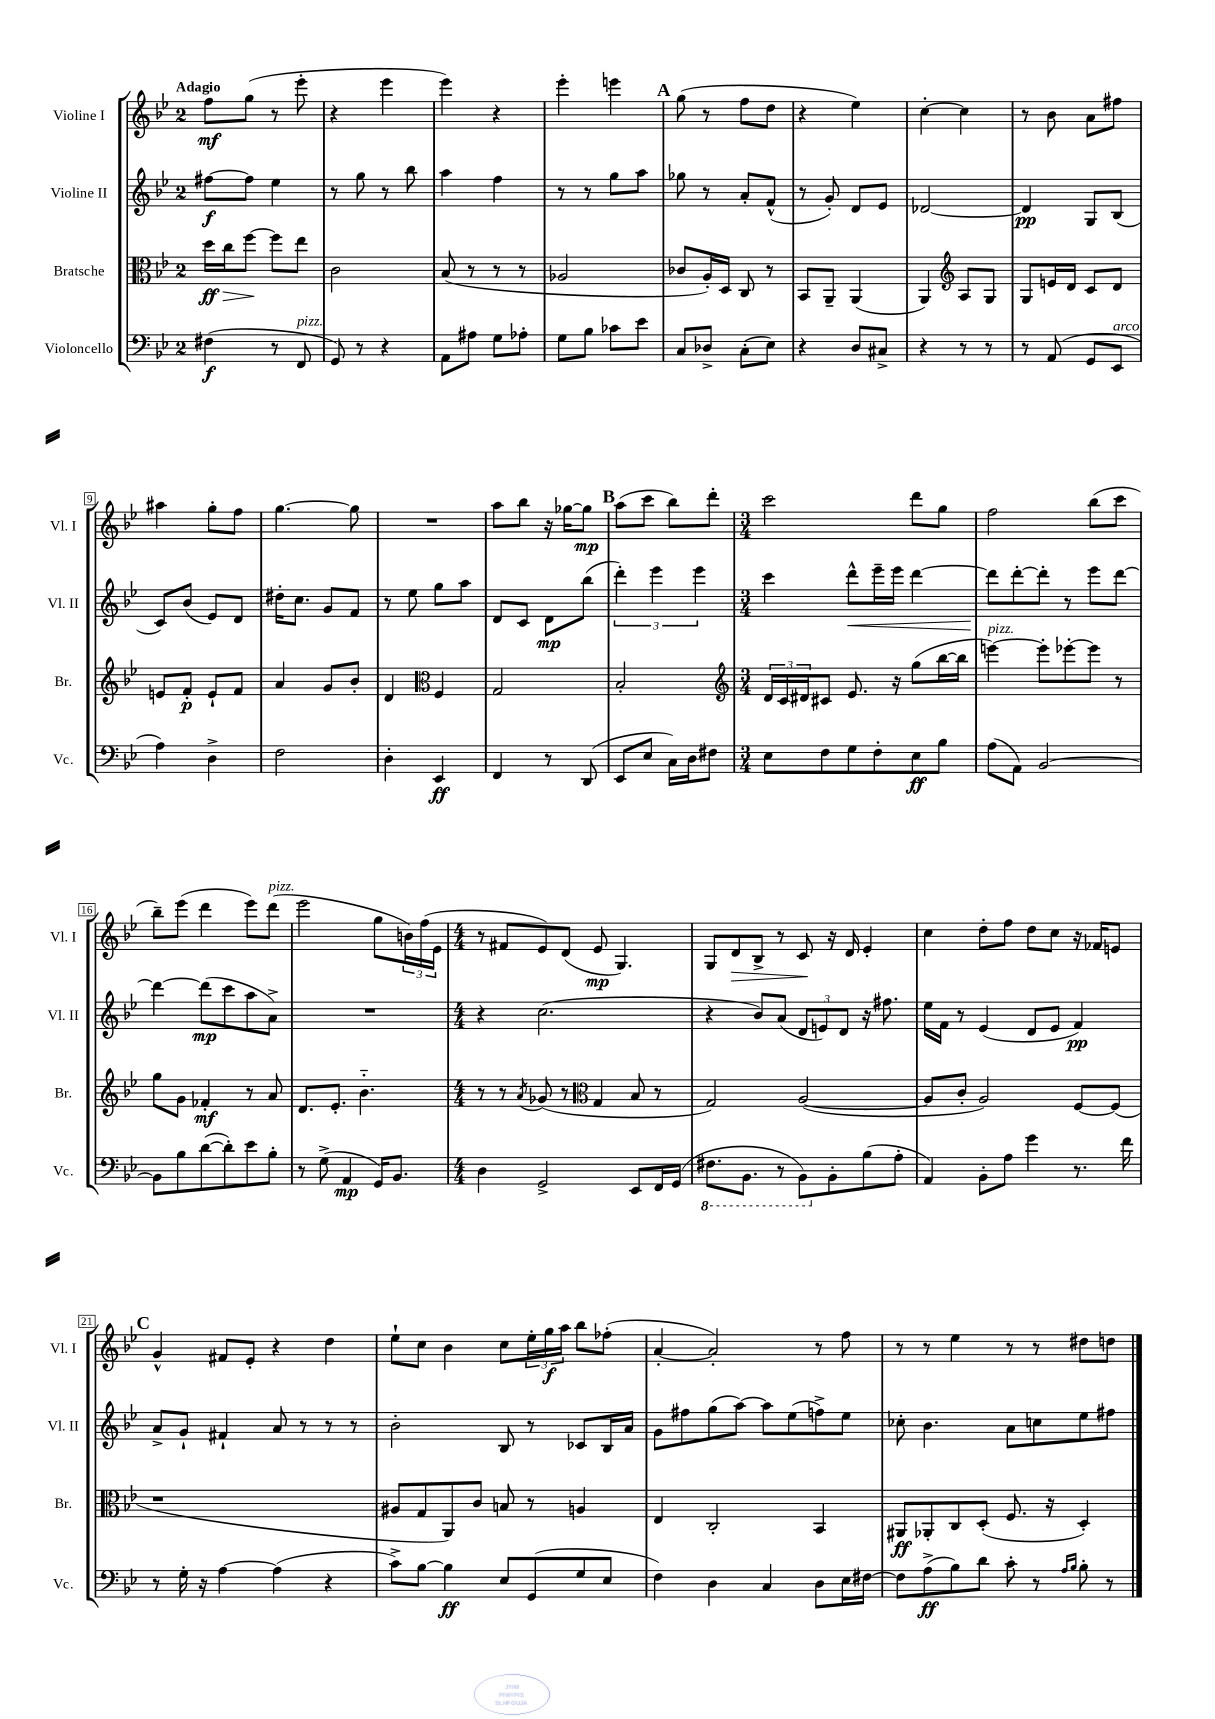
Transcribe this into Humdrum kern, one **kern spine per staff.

**kern	**kern	**kern	**kern
*staff4	*staff3	*staff2	*staff1
*clefF4	*clefC3	*clefG2	*clefG2
*k[b-e-]	*k[b-e-]	*k[b-e-]	*k[b-e-]
*M2/4	*M2/4	*M2/4	*M2/4
(4F#	16dd	[8ff#	8ff
.	16cc	.	.
.	[8ff	8ff#]	(8gg
8r	8ff]	4ee-	8r
8FF	8ee-	.	8eee-'
=	=	=	=
8GG)	2c	8r	4r
8r	.	8gg	.
4r	.	8r	4eee-
.	.	8bb-	.
=	=	=	=
8AA	(8B-	4aa	4eee-)
8A#	8r	.	.
8G	8r	4ff	4r
8A-'	8r	.	.
=	=	=	=
8G	2A-	8r	4eee-'
8B-	.	8r	.
8c-	.	8gg	4eee
8e-	.	8aa	.
=	=	=	=
8C	8c-	8gg-	(8gg
8D-^	16A')	8r	8r
.	16D	.	.
(8C'	8C	8a'	8ff
8E-)	8r	(8f^^	8dd
=	=	=	=
4r	8BB-	8r	4r
.	8AA~	8g')	.
8D	(4AA	8d	4ee-)
8C#^	.	8e-	.
=	=	=	=
4r	4AA)	[2d-	[4cc'
*	*clefG2	*	*
8r	8A	.	4cc]
8r	8G	.	.
=	=	=	=
8r	8G	4d-]	8r
(8AA	16e	.	8b-
.	16d	.	.
8GG	8c	8G	8a
8EE-	8d	(8B-	8ff#
=	=	=	=
4A)	8e	8c)	4aa#
.	8f'	(8b-	.
4D^	8e`	8e-)	8gg'
.	8f	8d	8ff
=	=	=	=
2F	4a	16dd#'	[4.gg
.	.	8.cc	.
.	8g	8g	.
.	8b-'	8f	8gg]
=	=	=	=
4D'	4d	8r	2r
.	.	8ee-	.
*	*clefC3	*	*
4EE-	4F	8gg	.
.	.	8aa	.
=	=	=	=
4FF	2G	8d	8aa
.	.	8c	8bb-
8r	.	8d	16r
.	.	.	[16gg-
(8DD	.	(8bb-	8gg-]
=	=	=	=
8EE-	2B-'	6ddd')	(8aa
8E-	.	.	8ccc
.	.	6eee-	.
16C)	.	.	8bb-)
16D	.	.	.
.	.	6eee-	.
8F#	.	.	8ddd'
=	=	=	=
*	*clefG2	*	*
*M3/4	*M3/4	*M3/4	*M3/4
8E-	24d	4ccc	2ccc
.	24c	.	.
.	24d#	.	.
8F	8c#	.	.
8G	8.e-	8ddd^^	.
8F'	.	16eee-~	.
.	16r	16eee-	.
8E-	(8gg	[4ddd	8ddd
8B-	[16bb-	.	8gg
.	16bb-]	.	.
=	=	=	=
(8A	[4eee)	8ddd]	2ff
8AA)	.	[8ddd'	.
[2BB-	8eee']	8ddd']	.
.	[8eee-'	8r	.
.	8eee-]	8eee-	(8bb-
.	8r	[8ddd	8ccc
=	=	=	=
8BB-]	8gg	4ddd_	8bb-~)
8B-	8g	.	(8eee-
([8d	4f-'	(8ddd]	4ddd
8d'])	.	8ccc	.
8e-	8r	8aa	8eee-)
8B-'	8a	8a^)	(8ddd
=	=	=	=
8r	8.d	2.r	2eee-
(8G^	.	.	.
.	8.e-'	.	.
4AA	.	.	.
.	4.b-'~	.	.
16GG)	.	.	8gg
8.BB-	.	.	.
.	.	.	24b)
.	.	.	(24ff
.	.	.	24e-
=	=	=	=
*M4/4	*M4/4	*M4/4	*M4/4
4D	8r	4r	8r
.	8r	.	8f#
.	8qa	.	.
2GG^	(8g-	(2.cc	8e-)
.	8r	.	(8d
*	*clefC3	*	*
.	4G	.	8e-
.	.	.	4.G)
8EE-	8B-	.	.
16FF	8r	.	.
(16GG	.	.	.
=	=	=	=
8.FF#	2G)	4r	8G
.	.	.	8d
8.BBB-	.	.	.
.	.	8b-)	8B-^
8r	.	(8a	8r
8BBB-)	([2A	12d	8c
.	.	12e)	.
8BB-'	.	.	16r
.	.	12d	.
.	.	.	16d
(8B-	.	16r	4e-'
.	.	8.ff#	.
8A'	.	.	.
=	=	=	=
4AA)	8A]	16ee-	4cc
.	.	16f	.
.	8c'	8r	.
8BB-'	2A)	(4e-	8dd'
8A	.	.	8ff
4g	.	8d	8dd
.	.	8e-	8cc
8.r	[8F	4f)	16r
.	.	.	16f-
.	(8F]	.	8e
16f	.	.	.
=	=	=	=
8r	1r	8a^	4g^^
16G'	.	8g`	.
16r	.	.	.
[4A	.	4f#`	8f#
.	.	.	8e-'
(4A]	.	8a	4r
.	.	8r	.
4r	.	8r	4dd
.	.	8r	.
=	=	=	=
8c^)	8A#	2b-'	8ee-`
[8B-	8G	.	8cc
4B-]	8AA)	.	4b-
.	8c	.	.
8E-	8B	8B-	8cc
(8GG	8r	8r	24ee-'
.	.	.	24gg
.	.	.	24aa
8G	4A	8c-	8bb-
8E-	.	16B-	(8ff-'
.	.	16a	.
=	=	=	=
4F)	4E-	8g	[4a'
.	.	8ff#	.
4D	2C'	(8gg	2a'])
.	.	[8aa)	.
4C	.	8aa]	.
.	.	(8ee-	.
8D	4BB-	8ff^)	8r
16E-	.	8ee-	8ff
[16F#	.	.	.
=	=	=	=
8F#]	8AA#	8cc-'	8r
(8A^	8AA-'	4.b-	8r
8B-)	8C	.	4ee-
8d	(8D'	.	.
8c'	8.F	8a	8r
8r	.	8cc	8r
.	16r	.	.
16qqA	.	.	.
16qqB-	.	.	.
8B-'	4D')	8ee-	8dd#
8r	.	8ff#	8dd
==	==	==	==
*-	*-	*-	*-
